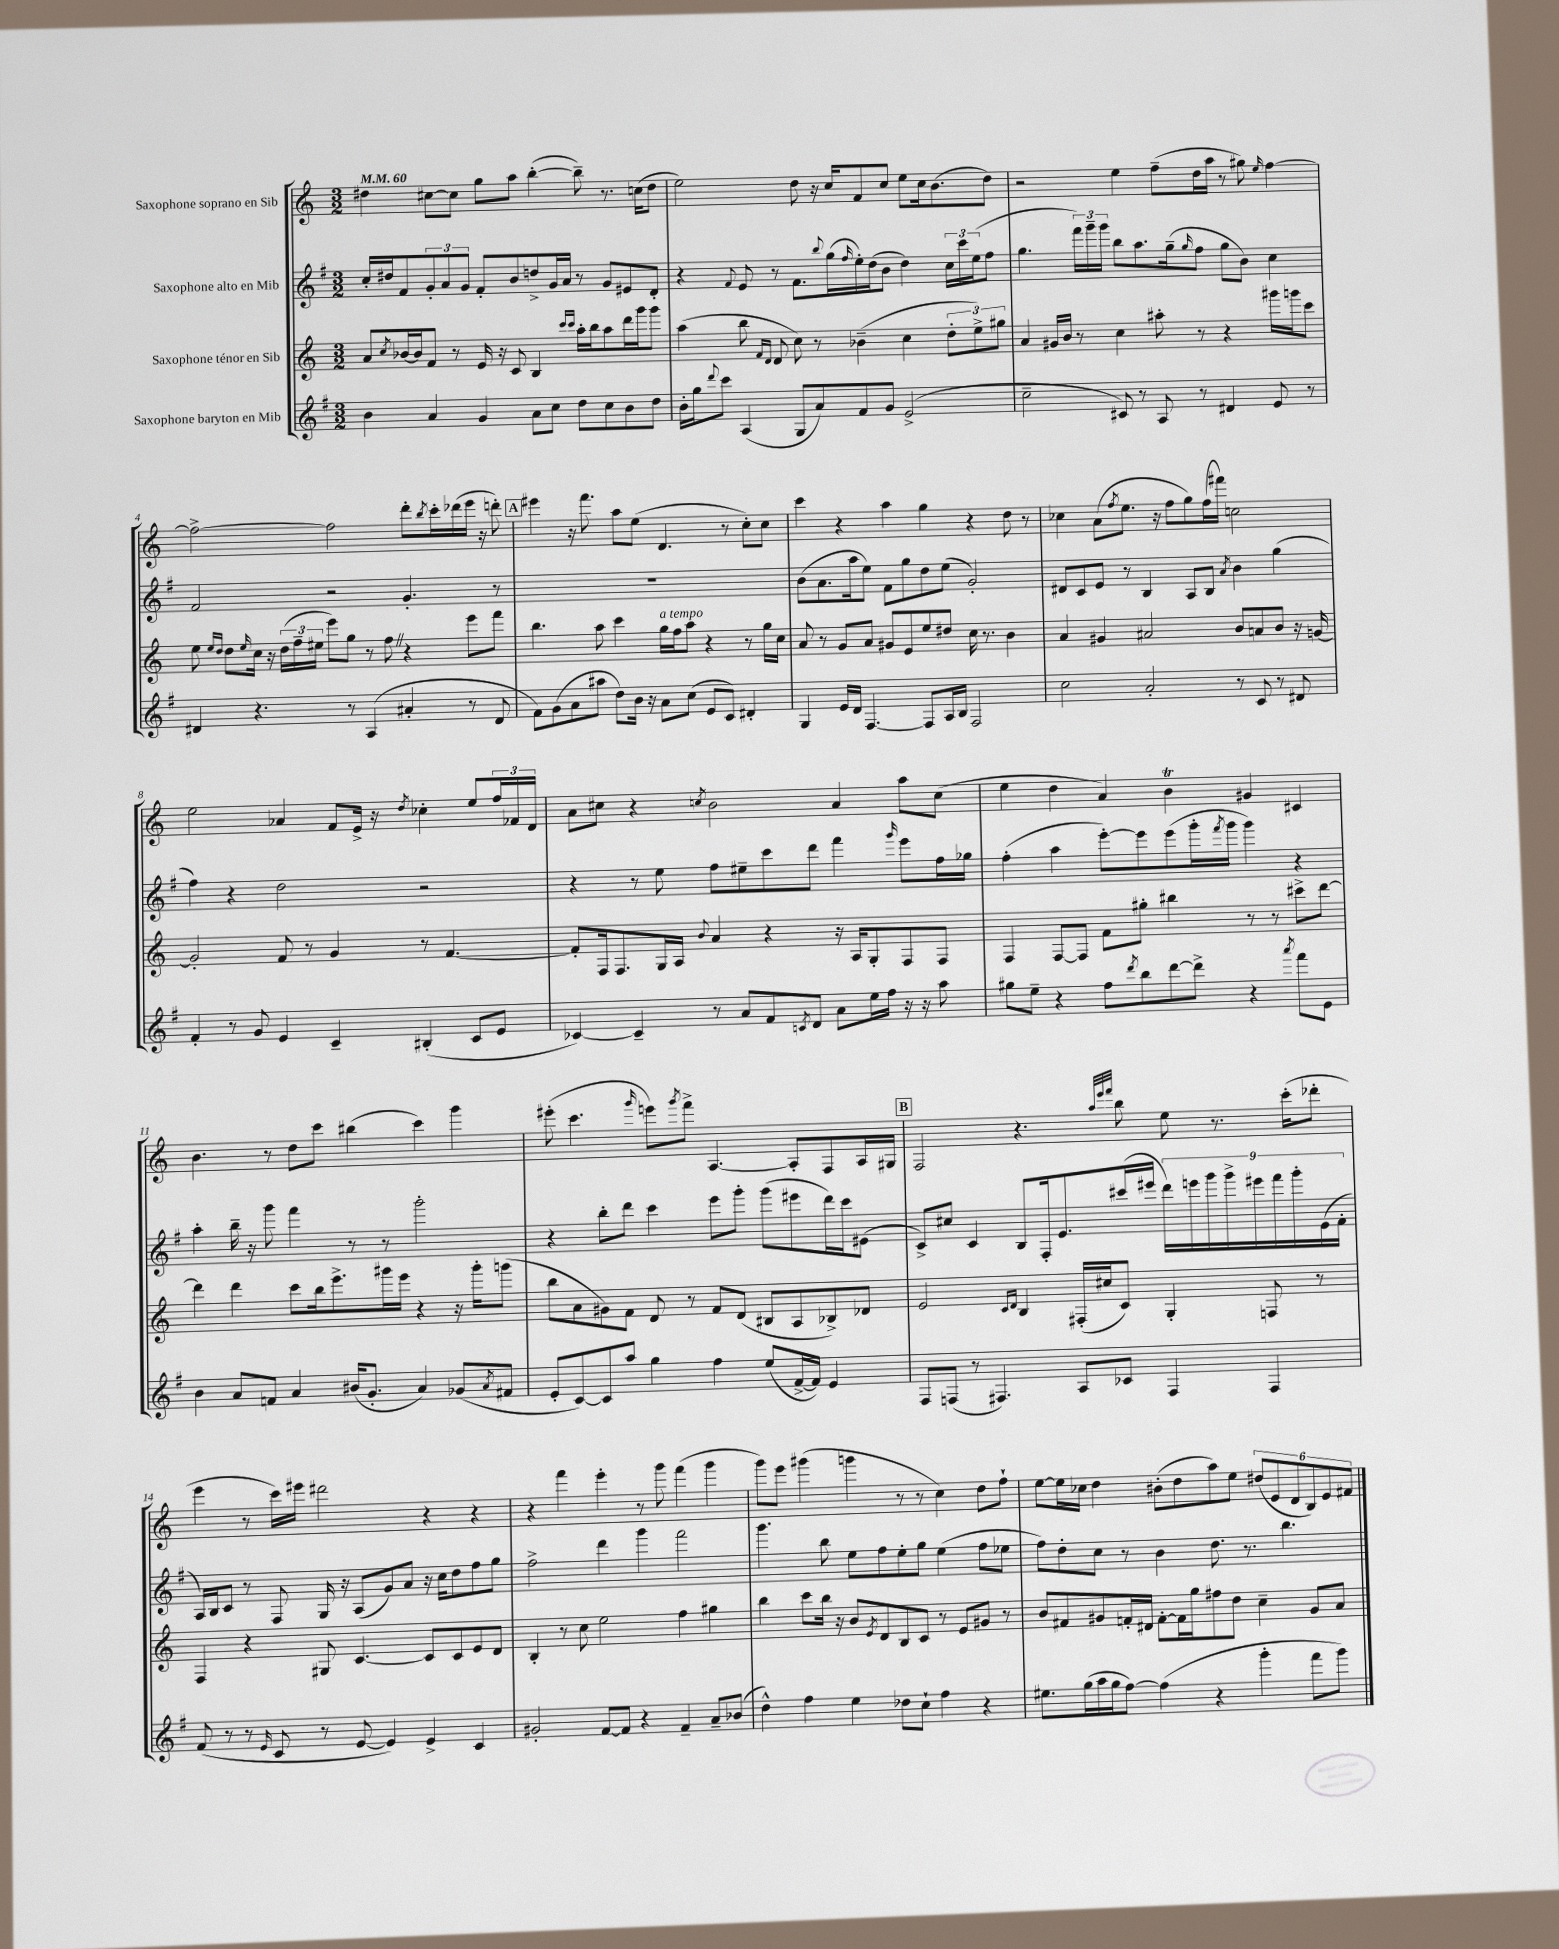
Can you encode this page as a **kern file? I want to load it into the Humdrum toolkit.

**kern	**kern	**kern	**kern
*part4	*part3	*part2	*part1
*staff4	*staff3	*staff2	*staff1
*I"Saxophone baryton en Mib	*I"Saxophone ténor en Sib	*I"Saxophone alto en Mib	*I"Saxophone soprano en Sib
*clefG2	*clefG2	*clefG2	*clefG2
*k[f#]	*k[]	*k[f#]	*k[]
*M3/2	*M3/2	*M3/2	*M3/2
*MM60	*MM60	*MM60	*MM60
=1	=1	=1	=1
4b\	8a/L	16cc'/LL	4dd#X\
.	.	16dd#X/J	.
.	8qcc/	.	.
.	[16b-X/L	8f#/	.
.	16b-/J]	.	.
4a/	8f/J	12g'/	[8cc#X\L
.	.	12a/	.
.	8r	.	8cc#\J]
.	.	12g/J	.
4g/	16e/	8f#'/L	8gg\L
.	16r	.	.
.	8c/	8b/	8aa\J
8a\L	4B/	8ddn^/	([4bb'\
8cc\J	.	16g/L	.
.	.	16a/JJ	.
.	16qqccc/LL	.	.
.	16qqccc/JJ	.	.
8dd\L	16aa'\LL	8r	8bb~\])
.	16bb\J	.	.
8cc\	8aa\	8g/L	8.r
8b\	16ddd\L	8e#X/	.
.	16ggg\J	.	(16ccn\KL
8dd\J	8ggg\J	8d'/J	8dd#\J
=2	=2	=2	=2
16b'\LL	(4aa\	4r	2ee\)
16gg\J	.	.	.
8qqddd/	.	.	.
8ccc\J	.	.	.
.	.	8qqf#/	.
(4A/	8bb\	8e/	.
.	16qqf/LL	.	.
.	16qqd/JJ	.	.
.	8d/	8r	.
8G/L	8cc\)	8.f#\L	8dd\
8a/)	8r	.	16r
.	.	8qqbb/	.
.	.	(16gg\L	16cc/KL
.	.	16qqff#/	.
8f#/	(4b-X~\	16ee'\)	8f/
.	.	(16dd\J	.
8g/J	.	8b\J	8cc/J
(2e^/	4cc\	4dd\)	8ee\L
.	.	.	16cc\k
.	.	.	(8.b\
.	12dd'\L	24cc\LL	.
.	.	24ccc\	.
.	12ee^\)	(24ee\J	.
.	.	8ff#\J	8dd\J)
.	12gg#X\J	.	.
=3	=3	=3	=3
2cc~\	4a/	4.gg\	2r
.	16g#X/LL	.	.
.	16b/JJ	.	.
.	8r	24fff#\LL)	.
.	.	24ggg~\	.
.	.	24ggg\JJ	.
8c#X/)	4cc\	8bb\L	4ee\
8r	.	8.aa\	.
8A/	8aa#X'\	.	(8ff~\L
.	.	(16gg~\k	.
.	.	16qqgg/	.
8r	8r	8ff#\J	16dd\L
.	.	.	16aa\JJ
4d#X/	4r	8gg\L	8r
.	.	8b\J)	8gg#X\)
.	.	.	16qqee/
8e/	16ggg#X\LL	4cc\	[4ff\
.	16gggn\J	.	.
8r	8ccc\J	.	.
!!LO:LB:g=z
=4	=4	=4	=4
4d#X/	8ee\	2f#/	2ff^\_
.	16qqee/LL	.	.
.	16qqdd/JJ	.	.
.	8dd\L	.	.
.	16qqee/	.	.
4.r	16cc\Jk	.	.
.	16r	.	.
.	(24dd\LL	.	.
.	24ff~\	.	.
.	24ee#X\JJ	.	.
.	8eee\L)	2r	2ff\]
8r	8gg\J	.	.
(4A/	8r	.	.
.	8ffZ\	.	.
4a#X'/	4r	4.g'/	8ddd'\L
.	.	.	8qbb/
.	.	.	16ccc'\L
.	.	.	(16ddd-X\
8r	8eee\L	.	16eee\JJ
.	.	.	16r
8d#/	8fff\J	8r	8dddn'\)
!!LO:REH:place=s1:t=A
=5	=5	=5	=5
8f#\L)	4.bb\	1.r	4eee#X\
(8g\	.	.	.
8a\	.	.	16r
.	.	.	8.fff\
8aa#X\J	8aa\	.	.
8dd\L)	4ccc\	.	8aa\L
16b\Jk	.	.	(8ee\J
16r	.	.	.
!	!LO:TX:a:i:t=a tempo	!	!
8a\L	16gg\LL	.	4.d/
.	16ff\J	.	.
(8cc\J	8aa\J	.	.
8e/L	4r	.	.
8c/J)	.	.	8r
4d#X'/	8r	.	8cc'\L)
.	16gg\LL	.	8cc\J
.	16cc\JJ	.	.
=6	=6	=6	=6
4G/	8a/	(8b\L	4ccc\
.	8r	8.a\	.
16e/LL	8g/L	.	4r
16d/JJ	.	16aa\k	.
[4.F#/	8a/J	8ee\J)	.
.	8g#X/L	8f#\L	4aa\
.	8e/	8gg\	.
8F#/L]	8ee/	8dd\	4gg\
16A/L	8dd#X/J	(8ee\J	.
16B/JJ	.	.	.
2F#/	16cc\	2g'/)	4r
.	8.r	.	.
.	4b\	.	8dd\
.	.	.	8r
=7	=7	=7	=7
2cc\	4a/	8d#X/L	4cc-X\
.	.	8c/	.
.	4g#X/	8e/J	(8a\L
.	.	.	8qff/
.	.	8r	8.ee\J
2a'/	2a#X/	4B/	.
.	.	.	16r
.	.	.	8ff\L
.	.	8A/L	8gg\)
.	.	8B/J	(16ff\L
.	.	.	16fff#X\JJ)
.	.	8qa/	.
8r	8b/L	4b\	2ccn\
8c/	8an/	.	.
8r	8b/J	(4gg\	.
8d#X/	16r	.	.
.	[16gn/	.	.
!!LO:LB:g=z
=8	=8	=8	=8
4f#'/	2g'/]	4ff#\)	2ee\
8r	.	4r	.
8g/	.	.	.
4e/	8f/	2dd\	4a-X/
.	8r	.	.
4c~/	4g/	.	8f/L
.	.	.	16e^/Jk
.	.	.	16r
.	.	.	8qdd/
(4B#X'/	8r	2r	4cc-X'\
.	[4.f/	.	.
8c/L	.	.	8ee/L
8e/J	.	.	24ff/L
.	.	.	24f-X/
.	.	.	24d/JJ
=9	=9	=9	=9
[4c-X/)	8f'/L]	4r	8a\L
.	16F/k	.	8cc#X\J
.	8.F/	.	.
4c-~/]	.	8r	4r
.	16G/L	8ee\	.
.	16A/JJ	.	.
.	8qqb/	.	8qccn/
8r	4a/	8ff#\L	2b\
8a/L	.	8ee#X~\	.
8f#/	4r	8ccc\	.
8qcn/	.	.	.
8d/J	.	8ddd\J	.
8a\L	16r	4fff#\	4a/
.	16A/KL	.	.
16ee\L	8G'/	.	.
16ff#\JJ	.	.	.
.	.	16qqggg/	.
16r	8F/	8eee\L	8aa\L
16r	.	.	.
8aa\	8F/J	16ff#\L	(8cc\J
.	.	16gg-X\JJ	.
=10	=10	=10	=10
8gg#X\L	4F/	(4ff#'\	4ee\
8ee~\J	.	.	.
4r	[8F/L	4aa\	4dd\
.	8F/J]	.	.
8ff#\L	8f\L	[8eee'\L)	4a/)
8qddd/	.	.	.
8bb\	8gg#X'\J	8eee\]	.
[8ddd\	4bb#X\	(8eee\	4bt\
8ddd^\J]	.	16ggg'\L	.
.	.	8qfff#/	.
.	.	16ggg\JJ	.
4r	8r	4ggg\)	4g#X/
.	8r	.	.
8qaaa/	.	.	.
8fff#\L	8ccc#X^\L	4r	4c#X/
8e\J	[8ddd\J	.	.
!!LO:LB:g=z
=11	=11	=11	=11
4b\	4ddd\]	4aa'\	4.b\
8a/L	4ddd\	16bb~\	.
.	.	16r	.
8fn/J	.	8ggg\	8r
4a/	8ccc\L	4fff#\	8dd\L
.	16bb\k	.	8ccc\J
.	8.eee^\	.	.
(16b#X/KL	.	8r	(4bb#X\
8.g'/J	.	.	.
.	16ggg#X\L	8r	.
.	16eee\JJ	.	.
4a/)	4r	2ggg'\	4ccc\)
(8g-X/L	16r	.	4ggg\
.	16ggg#'\KL	.	.
8qa/	.	.	.
8f#X/J	(8gggn\J	.	.
=12	=12	=12	=12
8e'/L	8bb\L	4r	(8eee#X'\
[8c/)	8a\	.	4.ccc\
8c/]	8g#X\)	8bb'\L	.
8aa/J	8f\J	8ddd\J	.
.	.	.	16qqggg/
4gg\	8d/	4ccc\	8eeen\L)
.	.	.	8qggg/
.	8r	.	8fff^\J
4ff#\	8f/L	8eee\L	[4.A/
.	(8d/J	8ggg'\J	.
(8ee/L	8B#X/L	(8ggg\L	.
[16f#^/L	8A/	8eee#X\	8A'/L]
16f#/JJ])	.	.	.
4e/	8B-X^/)	16ddd\L)	8F/
.	.	16ccc\J	.
.	8d-X/J	(8e#X\J	16A/L
.	.	.	16G#X/JJ
!!LO:REH:place=s1:t=B
=13	=13	=13	=13
8F#/L	2e/	8c^/L)	2F/
(8Fn/J	.	8cc#X/J	.
8r	.	4c/	.
4.F#X/)	.	.	.
.	16qqc/LL	.	.
.	16qqd/JJ	.	.
.	4B/	8B/L	4.r
.	.	16F#'/k	.
.	.	8.e/	.
8A/L	(16F#X'/LL	.	.
.	16cc#X/J	.	.
.	.	.	32qqaa/LLL
.	.	.	32qqeee/
.	.	.	32qqfff/JJJ
8c-X/J	8c/J)	(16ccc#X/L	8bb\
.	.	16eee#X/JJ	.
4F#/	4G'/	18ddd\LL)	8ee\
.	.	18eeen\	.
.	.	18ggg\	.
.	.	.	8.r
.	.	18ggg^\	.
.	.	18eee#X\	.
4F#/	8Fn/	.	.
.	.	18fff#\	.
.	.	.	(16ccc'\KL
.	.	18ggg'\	.
.	8r	.	8ddd-X'\J
.	.	(18e\	.
.	.	18f#'\JJ	.
!!LO:LB:g=z
=14	=14	=14	=14
(8f#/	4F/	16A/LL)	4eee\
.	.	16B/J	.
8r	.	8c/J	.
8r	4r	8r	8r
16qqe/	.	.	.
8c/	.	8F#/	16ccc\LL)
.	.	.	16eee#X\JJ
8r	8G#X/	16G/	2ddd#X\
.	.	16r	.
[8e/	[4.c/	(8A/L	.
4e/])	.	8g/)	.
.	.	8a/J	.
4e^/	8c/L]	16r	4r
.	.	16cc\KL	.
.	8c/	8dd\	.
4c/	8e/	8ff#\	4r
.	8d/J	8gg\J	.
=15	=15	=15	=15
2g#X'/	4B'/	2ff#^\	4r
.	8r	.	4fff\
.	8cc\	.	.
[8f#/L	2ee\	4ddd\	4eee'\
8f#/J]	.	.	.
4r	.	4ggg\	8r
.	.	.	8ggg\
4f#~/	4ff\	2fff#\	(4fff\
8a~/L	4gg#X\	.	4ggg\
(8b-X/J	.	.	.
=16	=16	=16	=16
4dd^^\)	4bb\	4.ggg\	8ggg\L)
.	.	.	8eee\J
4ff#\	8ccc\L	.	(4ggg#X\
.	16bb\Jk	8bb\	.
.	16r	.	.
4ee\	8b/L	8ee\L	4gggn\
.	8qe/	.	.
.	8d/	8ff#\	.
8dd-X\L	8B/	8ee'\	8r
8cc`\J	8c/J	8gg\J	8r
4ff#\	8r	(4ee\	4cc\)
.	8e/L	.	.
4r	8g#X/J	8ff#\L	8dd\L
.	8r	8ee-X\J	8ff`\J
=17	=17	=17	=17
8.ee#X\L	8b/L	8ff#\L)	[8ee\L
.	8f#X/	8dd'\	16ee\L]
(16gg\L	.	.	16cc-X\JJ
16aa\	8g#X/	8cc\J	4dd\
16gg\J	.	.	.
[8ff#\J)	16fn'/L	8r	.
.	16d#X/JJ	.	.
(4ff#\]	[8f'\L	4b\	(8b#X'\L
.	16f\L]	.	8dd\
.	16gg\J	.	.
4r	8ff#X\	8.dd\	8aa\)
.	8dd\J	.	8ee\J
.	.	8.r	.
4ggg'\	4cc~\	.	(12dd#X/L
.	.	.	12e/
.	.	4.bb\	.
.	.	.	12d/
8fff#\L	8g#/L	.	12B/)
.	.	.	12e/
8ggg\J)	8a/J	.	.
.	.	.	12f#X/J
==	==	==	==
*-	*-	*-	*-
